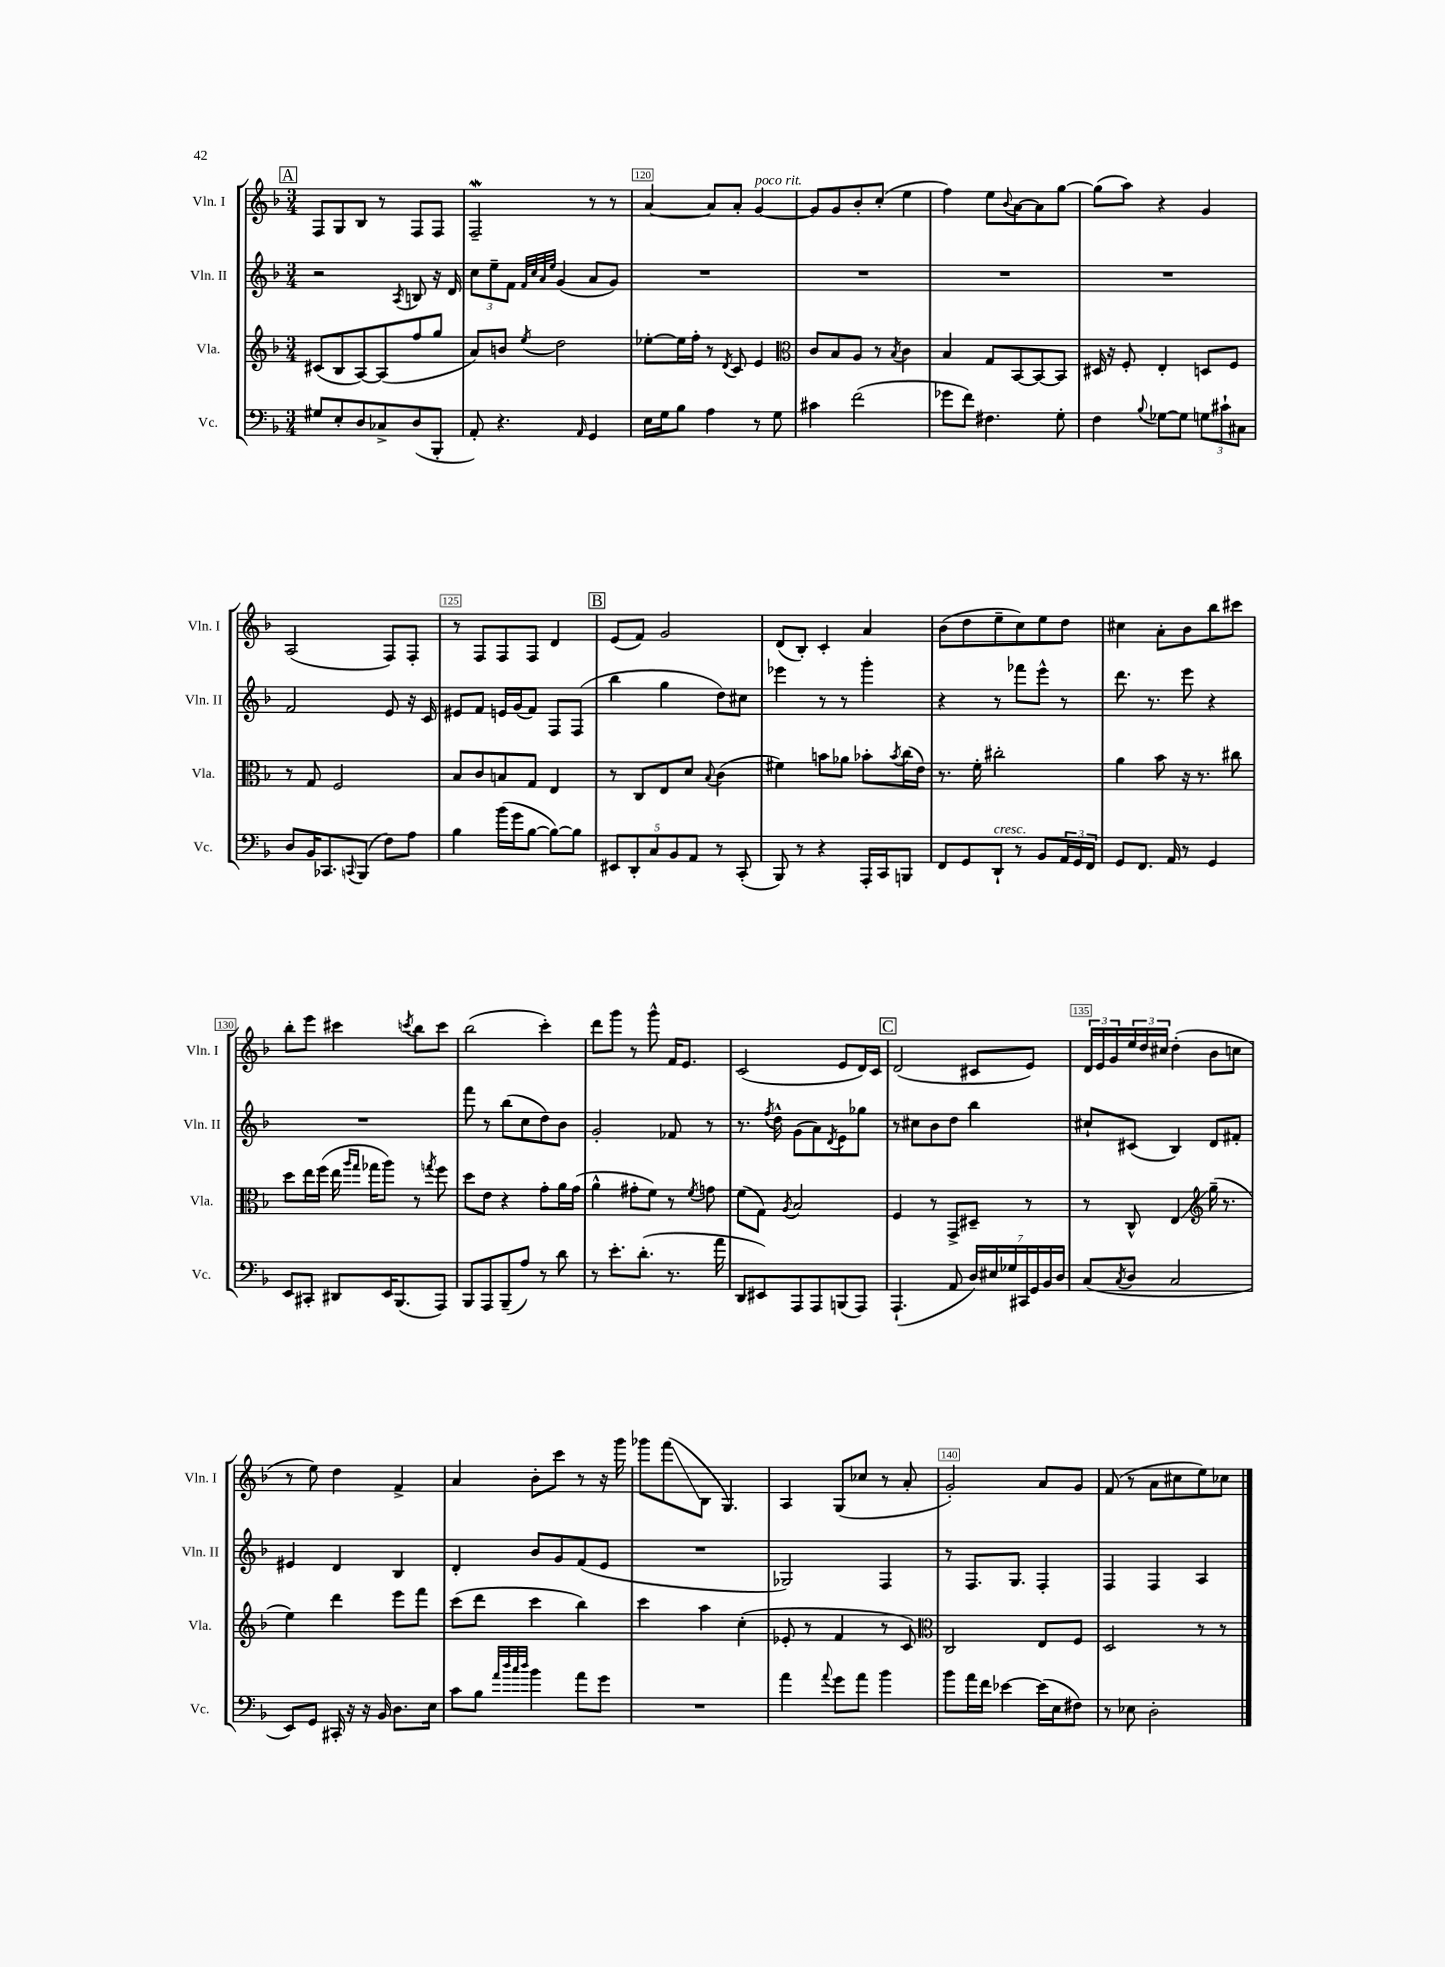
<<
\new StaffGroup <<
\new Staff = "s0" \with { instrumentName = "Vln. I" shortInstrumentName = "Vln. I" } {
    \clef treble \key f \major \numericTimeSignature \time 3/4
    \mark \markup { \box "A" } f8 g8 bes8 r8 f8 f8 |
    f2--\mordent r8 r8 |
    a'4~ a'8 a'8-. g'4~^\markup { \italic "poco rit." } |
    g'8 g'8 bes'8-. c''8-.( e''4 |
    f''4) e''8 \appoggiatura { bes'8 } a'8~ a'8 g''8~ |
    g''8( a''8) r4 g'4 |
    a2( f8) f8-. |
    r8 f8 f8 f8 d'4 |
    \mark \markup { \box "B" } e'8( f'8) g'2 |
    d'8( bes8-.) c'4-. a'4 |
    bes'8( d''8 e''8-- c''8) e''8 d''8 |
    cis''4 a'8-. bes'8 bes''8 cis'''8 |
    bes''8-. e'''8 cis'''4 \acciaccatura { c'''8 } bes''8 c'''8 |
    bes''2( c'''4-.) |
    d'''8 g'''8 r8 g'''8-^ f'16 e'8. |
    c'2( e'8 d'16) c'16 |
    \mark \markup { \box "C" } d'2( cis'8 e'8) |
    \tuplet 3/2 { d'16 e'16 g'16 } \tuplet 3/2 { e''16 d''16 cis''16 } d''4-.( bes'8 c''8 |
    r8 e''8) d''4 f'4-> |
    a'4 bes'8-. c'''8 r8 r16 g'''16 |
    ges'''8 f'''8\glissando( bes8 g4.) |
    a4 g8( ces''8 r8 a'8-. |
    g'2-.) a'8 g'8 |
    f'8( r8 a'8 cis''8 e''8) ces''8 \bar "|." |
}
\new Staff = "s1" \with { instrumentName = "Vln. II" shortInstrumentName = "Vln. II" } {
    \clef treble \key f \major \numericTimeSignature \time 3/4
    \mark \markup { \box "A" } r2 \acciaccatura { a8 } b8 r16 d'16 |
    \tuplet 3/2 { c''8 e''8-- f'8 } \grace { f'32 c''32 a'32 e''32 } g'4( a'8 g'8) |
    R2. |
    R2. |
    R2. |
    R2. |
    f'2 e'8 r16 c'16 |
    eis'8 f'8 e'16 g'16( f'8) f8 f8( |
    \mark \markup { \box "B" } bes''4 g''4 d''8) cis''8 |
    ees'''4 r8 r8 g'''4-. |
    r4 r8 fes'''8 e'''8-^ r8 |
    d'''8. r8. e'''8 r4 |
    R2. |
    f'''8 r8 bes''8( c''8 d''8) bes'8 |
    g'2-. fes'8 r8 |
    r8. \acciaccatura { f''8 } d''16-^ g'8( a'8) \acciaccatura { d'8 } e'8 ges''8 |
    \mark \markup { \box "C" } r8 cis''8 bes'8 d''8 bes''4 |
    cis''8-! cis'8( bes4) d'8 fis'8-. |
    eis'4 d'4 bes4 |
    d'4-. bes'8 g'8 f'8( e'8 |
    R2. |
    ges2) f4 |
    r8 f8. g8. f4-. |
    f4 f4 a4 \bar "|." |
}
\new Staff = "s2" \with { instrumentName = "Vla." shortInstrumentName = "Vla." } {
    \clef treble \key f \major \numericTimeSignature \time 3/4
    \mark \markup { \box "A" } cis'8( bes8 a8~) a8( f''8 g''8 |
    a'8) b'8 \acciaccatura { e''8 } d''2 |
    ees''8~-. ees''16 f''16-. r8 \acciaccatura { d'8 } c'8 e'4 |
    \clef alto c'8 bes8 a8 r8 \acciaccatura { bes8 } c'4 |
    bes4 g8 bes,8~ bes,8~ bes,8 |
    dis16 r16 f8-. e4-. d8 f8 |
    r8 g8 f2 |
    bes8 c'8 b8 g8 e4 |
    \mark \markup { \box "B" } r8 c8 e8 d'8 \appoggiatura { bes8 } c'4( |
    fis'4) b'8 aes'8 bes'8-. \acciaccatura { bes'8 } c''16( e'16) |
    r8. f'16-. cis''2-. |
    a'4 bes'8 r16 r8. cis''8 |
    d''8 e''16 f''16( e''16 \grace { a''16 g''16 } ges''16 a''8) r8 \acciaccatura { g''8 } f''8 |
    d''8 e'8 r4 g'8-. a'16 g'16( |
    a'4-^ gis'8-. f'8) r8 \acciaccatura { f'8 } g'8 |
    f'8( g8) \acciaccatura { a8 } bes2 |
    \mark \markup { \box "C" } f4 r8 g,8-> dis8-- r8 |
    r8 c8-^ e4\glissando \clef treble g''16--( r8. |
    e''4) d'''4 e'''8 f'''8 |
    c'''8( d'''8 c'''4 bes''4) |
    c'''4 a''4 c''4-.( |
    ees'8-. r8 f'4 r8 c'8) |
    \clef alto c2 e8 f8 |
    d2 r8 r8 \bar "|." |
}
\new Staff = "s3" \with { instrumentName = "Vc." shortInstrumentName = "Vc." } {
    \clef bass \key f \major \numericTimeSignature \time 3/4
    \mark \markup { \box "A" } gis8 e8-. d8 ces8-> d8( bes,,8-. |
    a,8-.) r4. \grace { a,16 } g,4 |
    e16 g16 bes8 a4 r8 g8 |
    cis'4 f'2( |
    ges'8 f'8) fis4. g8-. |
    f4 \appoggiatura { bes8 } ges8~ ges8 \tuplet 3/2 { g8 cis'8-! cis8 } |
    d8 bes,16 ces,8. \appoggiatura { c,8 } bes,,8( f8) a8 |
    bes4 bes'16( g'16 bes8~ bes8~) bes8 |
    \mark \markup { \box "B" } \tuplet 5/4 { eis,8 d,8-. c8 bes,8 a,8 } r8 c,8-.( |
    bes,,8) r8 r4 a,,16-. c,16 b,,8 |
    f,8 g,8 d,8-!^\markup { \italic "cresc." } r8 bes,8 \tuplet 3/2 { a,16 g,16 f,16 } |
    g,8 f,8. a,16 r8 g,4 |
    e,8 cis,8-. dis,8 e,16 bes,,8.( a,,8) |
    bes,,8 a,,8 bes,,8--( a8) r8 d'8 |
    r8 e'8.-. d'8.-.( r8. a'16 |
    d,8 eis,8) a,,8 a,,8 b,,8( a,,8) |
    \mark \markup { \box "C" } a,,4.-!( a,8 \tuplet 7/4 { d16) eis16 ges16 cis,16 g,16 bes,16 d16 } |
    c8( \acciaccatura { c8 } d8 c2 |
    e,8) g,8 cis,16-. r16 r16 bes,16 d8. e16 |
    c'8 bes8 \grace { a'32 d''32 c''32 d''32 } bes'4 a'8 g'8 |
    R2. |
    a'4 \appoggiatura { a'8 } g'8 a'8 bes'4 |
    bes'8 a'16 f'16 ees'4~ ees'16( e16 fis8) |
    r8 ees8 d2-. \bar "|." |
}
>>
>>
\layout { \context { \Score currentBarNumber = #118 \override BarNumber.break-visibility = ##(#f #t #t) barNumberVisibility = #(every-nth-bar-number-visible 5) \override BarNumber.stencil = #(make-stencil-boxer 0.1 0.3 ly:text-interface::print) } }
